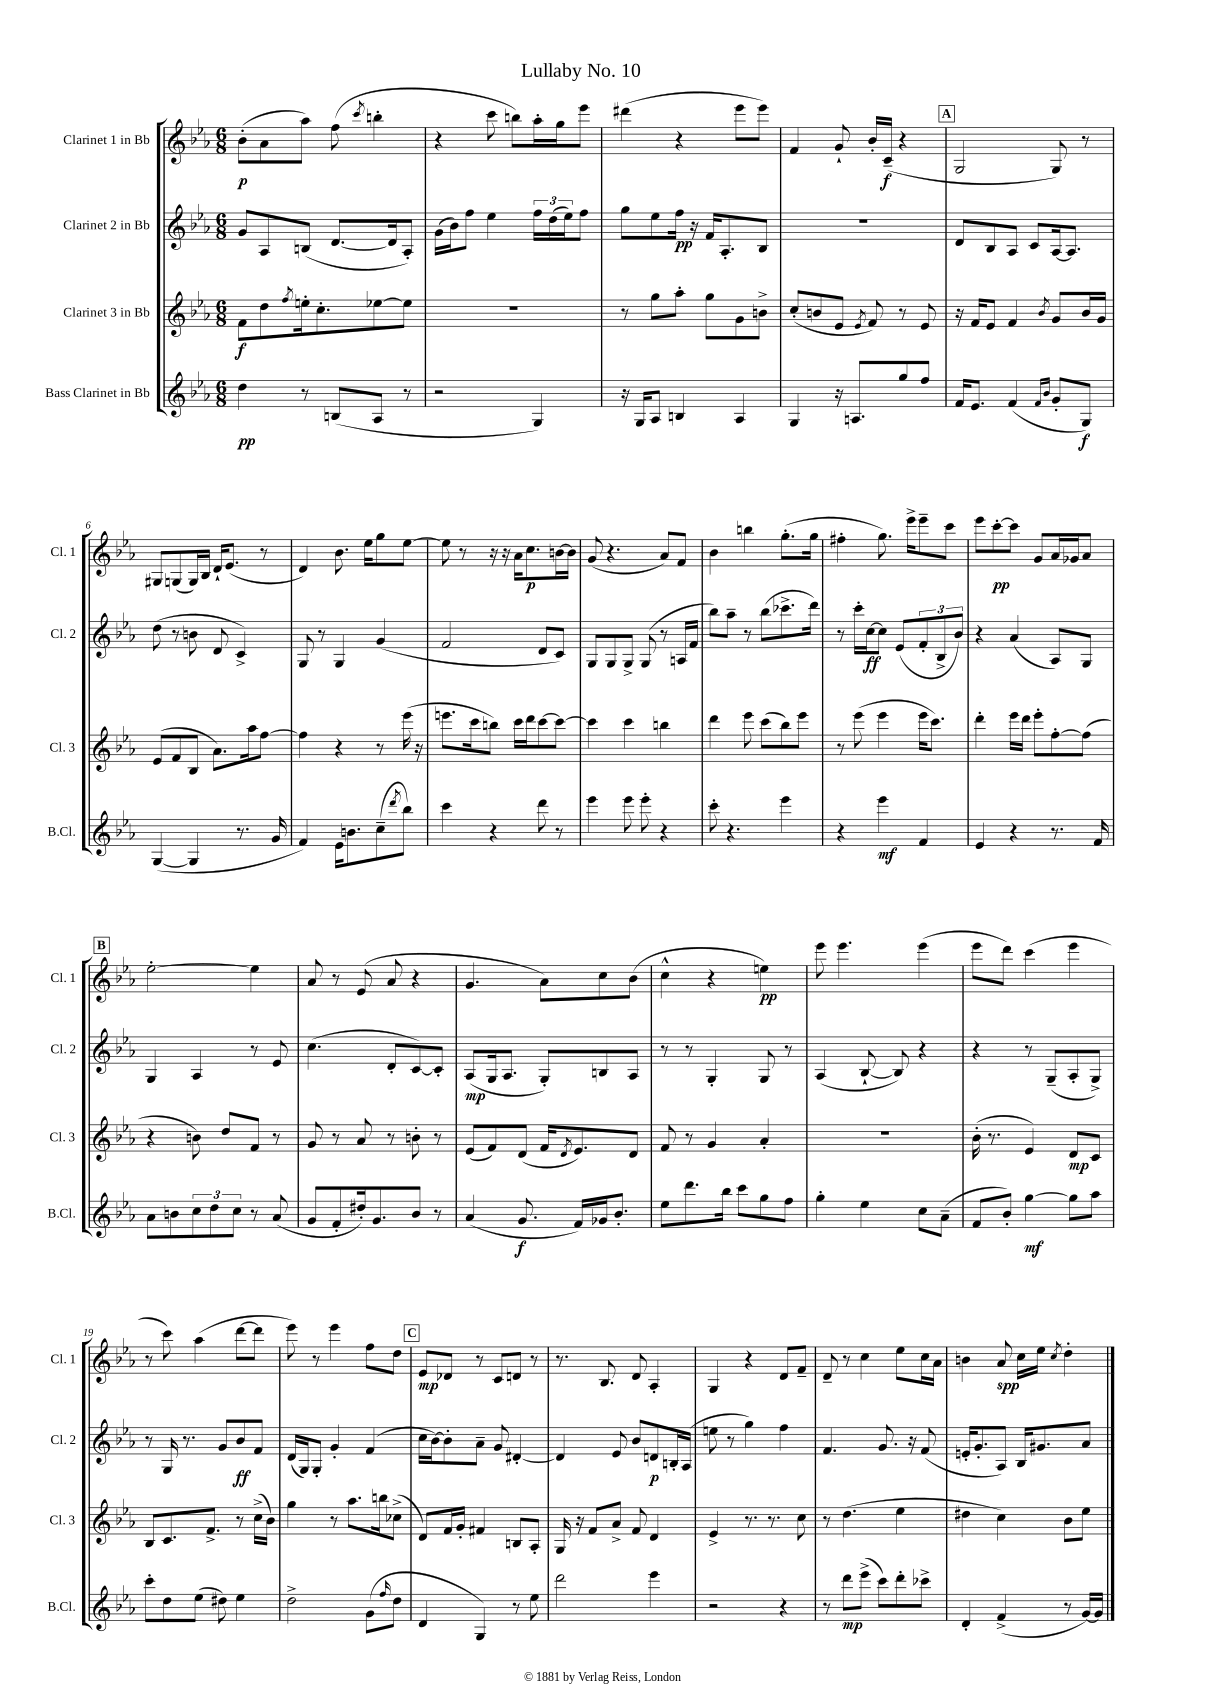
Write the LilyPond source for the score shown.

\header { title = "Lullaby No. 10" }
<<
\new StaffGroup <<
\new Staff = "s0" \with { instrumentName = "Clarinet 1 in Bb" shortInstrumentName = "Cl. 1" } {
    \clef treble \key ees \major \numericTimeSignature \time 6/8
    bes'8-.\p( aes'8 aes''8) f''8( \acciaccatura { c'''8 } b''4-. |
    r4 c'''8 b''8) aes''16-. g''16 ees'''8 |
    dis'''4( r4 ees'''8 ees'''8) |
    f'4 g'8-! bes'16-. c'16--\f( r4 |
    \mark \markup { \box "A" } g2 g8) r8 |
    gis8 g8( g16) bes16 d'16-! ees'8.( r8 |
    d'4) bes'8. ees''16 g''8 ees''8~ |
    ees''8 r8 r16 r16 aes'16 c''8.\p b'16~ b'16 |
    g'8( r4. aes'8) f'8 |
    bes'4 b''4 g''8.-.( g''16 |
    fis''4-. g''8.) ees'''16-> ees'''8-- c'''8 |
    ees'''8 c'''8~-.\pp c'''8 g'8 aes'16 ges'16 aes'8 |
    \mark \markup { \box "B" } ees''2~-. ees''4 |
    aes'8 r8 ees'8( aes'8 r4 |
    g'4. aes'8) c''8 bes'8( |
    c''4-^ r4 e''4\pp) |
    ees'''8 ees'''4. ees'''4( |
    ees'''8 d'''8) c'''4( ees'''4 |
    r8 c'''8) aes''4( d'''8~ d'''8 |
    ees'''8) r8 ees'''4 f''8 d''8 |
    \mark \markup { \box "C" } ees'8\mp des'8 r8 c'8 d'8 r8 |
    r8. bes8. d'8 aes4-. |
    g4 r4 d'8 f'8-- |
    d'8-- r8 c''4 ees''8 c''16 aes'16 |
    b'4 aes'8\spp c''16 ees''16 \acciaccatura { c''8 } d''4-. \bar "|." |
}
\new Staff = "s1" \with { instrumentName = "Clarinet 2 in Bb" shortInstrumentName = "Cl. 2" } {
    \clef treble \key ees \major \numericTimeSignature \time 6/8
    g'8 aes8 b8( d'8.~ d'16 aes8-.) |
    g'16( bes'16) f''8 ees''4 \tuplet 3/2 { f''16 d''16( ees''16) } f''8 |
    g''8 ees''8 f''16\pp r16 f'16 aes8.-. bes8 |
    R2. |
    \mark \markup { \box "A" } d'8 bes8 aes8 c'8 aes16~ aes8. |
    d''8( r8 b'8 d'8 c'4->) |
    g8 r8 g4 g'4( |
    f'2 d'8 c'8) |
    g8 g8 g8-> g8( r8 a16 f'16 |
    bes''8) aes''8-- r8 bes''8( ces'''8.-> d'''16) |
    r8 c'''16-. c''16~\ff c''8 ees'8( \tuplet 3/2 { f'8-. bes8-> bes'8) } |
    r4 aes'4( aes8) g8 |
    \mark \markup { \box "B" } g4 aes4 r8 ees'8 |
    c''4.( d'8-. c'8~) c'8-. |
    aes8\mp( g16 aes8. g8-.) b8 aes8 |
    r8 r8 g4-. g8 r8 |
    aes4( bes8~-! bes8) r4 |
    r4 r8 g8--( aes8-. g8->) |
    r8 g16 r8. g'8 bes'8\ff f'8 |
    d'16( g16) g8-. g'4-. f'4( |
    \mark \markup { \box "C" } c''16 bes'16~) bes'8-. aes'8-- g'8 dis'4~-. |
    dis'4 ees'8 bes'8 d'8\p b16-. aes16( |
    e''8 r8 g''4) f''4 |
    f'4. g'8. r16 f'8( |
    e'16-. g'8.-. aes8) bes16 gis'8. aes'8 \bar "|." |
}
\new Staff = "s2" \with { instrumentName = "Clarinet 3 in Bb" shortInstrumentName = "Cl. 3" } {
    \clef treble \key ees \major \numericTimeSignature \time 6/8
    f'8\f d''8 \acciaccatura { f''8 } e''16-. c''8.-. ees''8~ ees''8 |
    R2. |
    r8 g''8 aes''8-. g''8 g'8 b'8-> |
    c''8-.( b'8 ees'8 \acciaccatura { ees'8 } f'8) r8 ees'8 |
    \mark \markup { \box "A" } r16 f'16 ees'8 f'4 \acciaccatura { bes'8 } g'8 bes'16 g'16 |
    ees'8( f'8 bes8 aes'8.) aes''16 f''8~ |
    f''4 r4 r8 ees'''16( r16 |
    e'''8. c'''16 b''8) c'''16 d'''16 c'''8~ c'''8~ |
    c'''4 c'''4 b''4 |
    d'''4 ees'''8 c'''8( bes''8) ees'''8 |
    r8 ees'''8( ees'''4 ees'''16 c'''8.) |
    d'''4-. ees'''16 d'''16 ees'''8-. f''8~-. f''8( |
    \mark \markup { \box "B" } r4 b'8) d''8 f'8 r8 |
    g'8 r8 aes'8 r8 b'8-. r8 |
    ees'8( f'8) d'8( f'16 \acciaccatura { d'8 } ees'8.) d'8 |
    f'8 r8 g'4 aes'4-. |
    R2. |
    bes'16-.( r8. ees'4) d'8\mp c'8 |
    bes8 c'8. f'8.-> r8 c''16->( bes'16) |
    g''4 r8 aes''8. b''16 ces''8->( |
    \mark \markup { \box "C" } d'8) f'16 g'16-. fis'4 b8 aes8-. |
    g16 r16 f'8 aes'8-> f'8 d'4 |
    ees'4-> r8. r8. c''8 |
    r8 d''4.( ees''4 |
    dis''4 c''4) bes'8 ees''8 \bar "|." |
}
\new Staff = "s3" \with { instrumentName = "Bass Clarinet in Bb" shortInstrumentName = "B.Cl." } {
    \clef treble \key ees \major \numericTimeSignature \time 6/8
    d''4\pp r8 b8( aes8 r8 |
    r2 g4) |
    r16 g16 aes8 b4 aes4 |
    g4 r16 a8. g''8 f''8 |
    \mark \markup { \box "A" } f'16 ees'8. f'4( \grace { f'16 bes'16 } g'8-. g8\f) |
    g4~( g4 r8. g'16 |
    f'4) ees'16 b'8. c''8--( \acciaccatura { d'''8 } bes''8) |
    c'''4 r4 d'''8 r8 |
    ees'''4 ees'''8 ees'''8-. r4 |
    c'''8-. r4. ees'''4 |
    r4 ees'''4\mf f'4 |
    ees'4 r4 r8. f'16 |
    \mark \markup { \box "B" } aes'8 b'8 \tuplet 3/2 { c''8 d''8 c''8 } r8 aes'8( |
    g'8 f'8-. dis''16-.) g'8. bes'8 r8 |
    aes'4( g'8.\f f'16) ges'16 bes'8.-. |
    ees''8 d'''8. bes''16 c'''8 g''8 f''8 |
    g''4-. ees''4 c''8 aes'8--( |
    f'8 bes'8-.) g''4~\mf g''8 aes''8 |
    c'''8-. d''8 ees''8( dis''8) ees''4 |
    d''2-> g'8( \grace { f''16 } d''8 |
    \mark \markup { \box "C" } d'4 g4) r8 ees''8 |
    d'''2 ees'''4 |
    r2 r4 |
    r8 d'''8\mp ees'''8->( c'''8) d'''8-. ces'''8-> |
    d'4-. f'4->( r8 g'16~) g'16 \bar "|." |
}
>>
>>
